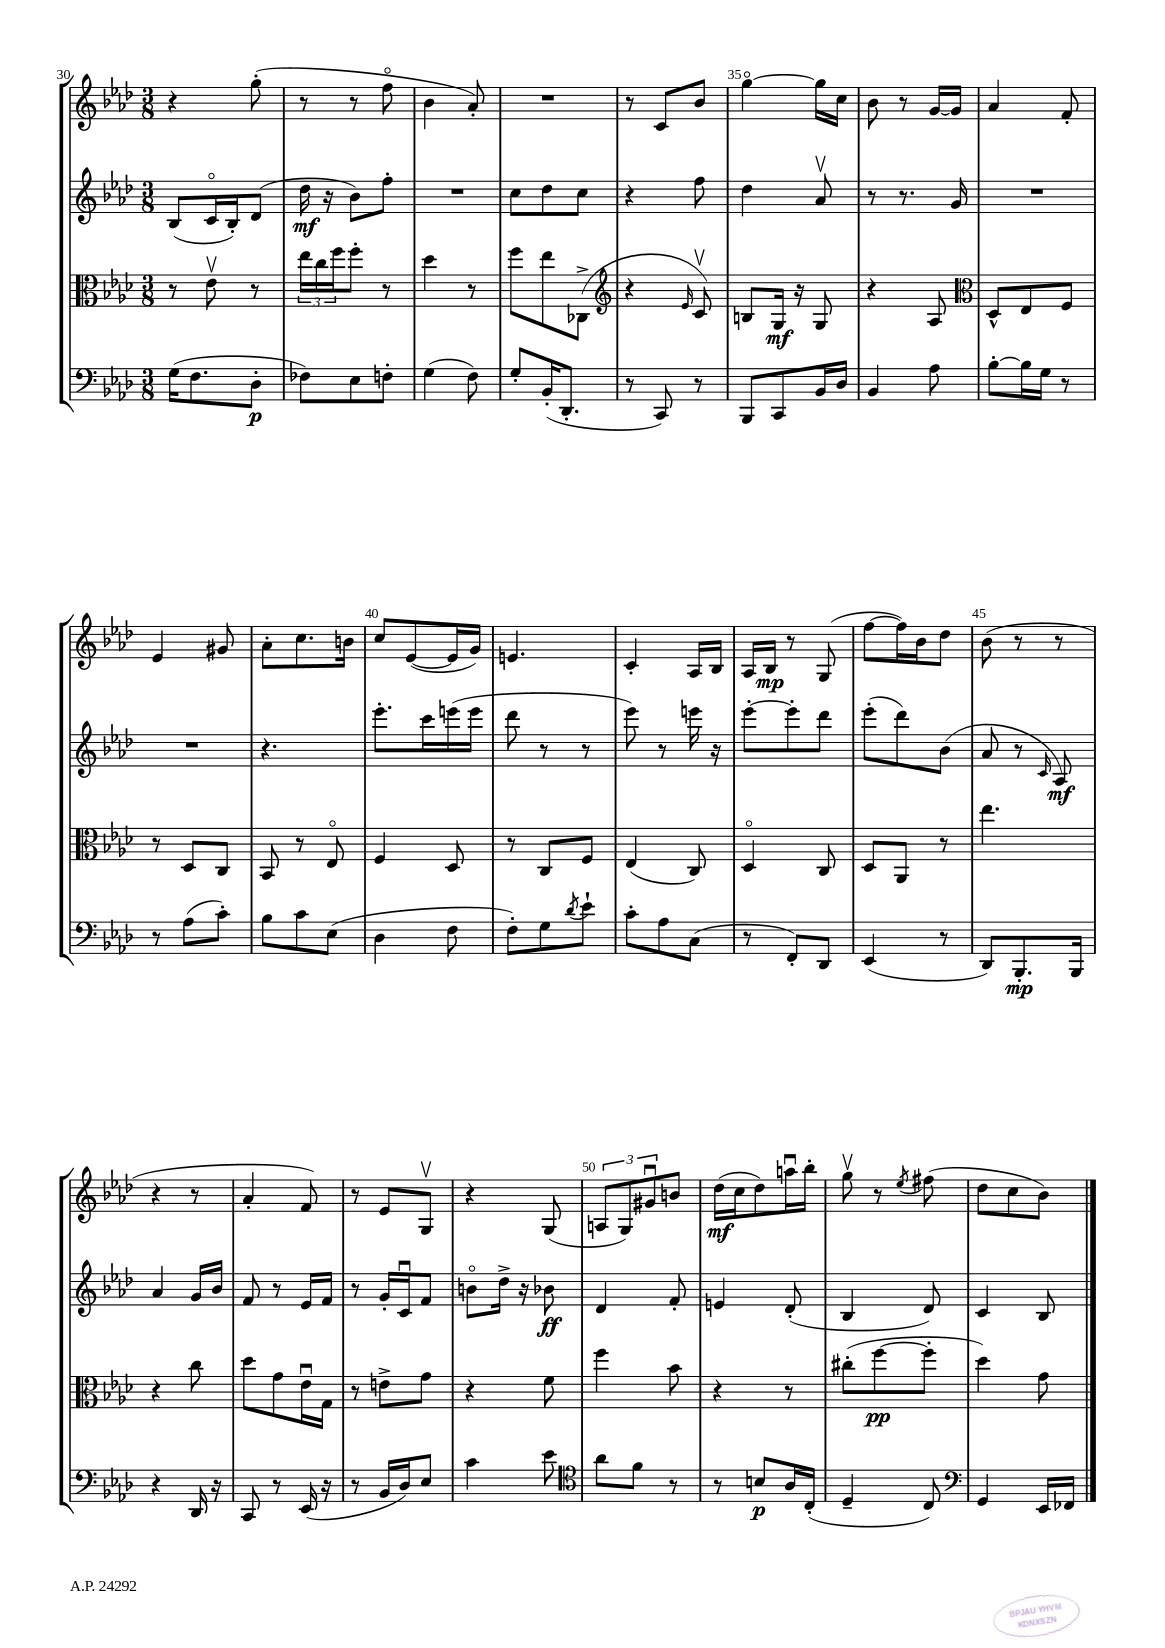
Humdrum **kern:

**kern	**dynam	**kern	**dynam	**kern	**dynam	**kern	**dynam
*part4	*part4	*part3	*part3	*part2	*part2	*part1	*part1
*staff4	*staff4	*staff3	*staff3	*staff2	*staff2	*staff1	*staff1
*clefF4	*	*clefC3	*	*clefG2	*	*clefG2	*
*k[b-e-a-d-]	*	*k[b-e-a-d-]	*	*k[b-e-a-d-]	*	*k[b-e-a-d-]	*
*M3/8	*	*M3/8	*	*M3/8	*	*M3/8	*
=30	=30	=30	=30	=30	=30	=30	=30
(16G\KL	.	8r	.	(8B-/L	.	4r	.
8.F\	.	.	.	.	.	.	.
.	.	8e-v\	.	16c/L	.	.	.
.	.	.	.	16B-'/J)	.	.	.
8D-'\J	p	8r	.	(8d-/J	.	(8gg'\	.
=31	=31	=31	=31	=31	=31	=31	=31
8F-X\L)	.	24ee-\LL	.	16dd-\	mf	8r	.
.	.	24cc\	.	.	.	.	.
.	.	.	.	16r	.	.	.
.	.	24ff\J	.	.	.	.	.
8E-\	.	8ff'\J	.	8b-\L)	.	8r	.
8Fn'\J	.	8r	.	8ff'\J	.	8ff\	.
=32	=32	=32	=32	=32	=32	=32	=32
(4G\	.	4dd-\	.	4.r	.	4b-\	.
8F\)	.	8r	.	.	.	8a-'/)	.
=33	=33	=33	=33	=33	=33	=33	=33
8G'/L	.	8ff\L	.	8cc\L	.	4.r	.
(16BB-'/K	.	8ee-\	.	8dd-\	.	.	.
8.DD-'/J	.	.	.	.	.	.	.
.	.	(8C-X^\J	.	8cc\J	.	.	.
=34	=34	=34	=34	=34	=34	=34	=34
*	*	*clefG2	*	*	*	*	*
8r	.	4r	.	4r	.	8r	.
8CC/)	.	.	.	.	.	8c/L	.
.	.	16qqe-/	.	.	.	.	.
8r	.	8cv/)	.	8ff\	.	8b-/J	.
=35	=35	=35	=35	=35	=35	=35	=35
8BBB-/L	.	8Bn/L	.	4dd-\	.	[4gg\	.
8CC/	.	16G/Jk	mf	.	.	.	.
.	.	16r	.	.	.	.	.
16BB-/L	.	8G/	.	8a-v/	.	16gg\LL]	.
16D-/JJ	.	.	.	.	.	16cc\JJ	.
=36	=36	=36	=36	=36	=36	=36	=36
4BB-/	.	4r	.	8r	.	8b-\	.
.	.	.	.	8.r	.	8r	.
8A-\	.	8A-/	.	.	.	[16g/LL	.
.	.	.	.	16g/	.	16g/JJ]	.
=37	=37	=37	=37	=37	=37	=37	=37
*	*	*clefC3	*	*	*	*	*
[8B-'\L	.	8D-^^/L	.	4.r	.	4a-/	.
16B-\L]	.	8E-/	.	.	.	.	.
16G\JJ	.	.	.	.	.	.	.
8r	.	8F/J	.	.	.	8f'/	.
!!LO:LB:g=z
=38	=38	=38	=38	=38	=38	=38	=38
8r	.	8r	.	4.r	.	4e-/	.
(8A-\L	.	8D-/L	.	.	.	.	.
8c'\J)	.	8C/J	.	.	.	8g#X/	.
=39	=39	=39	=39	=39	=39	=39	=39
8B-\L	.	8BB-/	.	4.r	.	8a-'\L	.
8c\	.	8r	.	.	.	8.cc\	.
(8E-\J	.	8E-/	.	.	.	.	.
.	.	.	.	.	.	16bn\Jk	.
=40	=40	=40	=40	=40	=40	=40	=40
4D-\	.	4F/	.	8.eee-'\L	.	8cc/L	.
.	.	.	.	.	.	([8e-/	.
.	.	.	.	16ccc\L	.	.	.
8F\	.	8D-/	.	(16eeen\	.	16e-/L]	.
.	.	.	.	16eee\JJ	.	16g/JJ)	.
=41	=41	=41	=41	=41	=41	=41	=41
8F'\L)	.	8r	.	8ddd-\	.	4.en/	.
8G\	.	8C/L	.	8r	.	.	.
8qd-/	.	.	.	.	.	.	.
8e-`\J	.	8F/J	.	8r	.	.	.
=42	=42	=42	=42	=42	=42	=42	=42
8c'\L	.	(4E-/	.	8eee-\)	.	4c'/	.
8A-\	.	.	.	8r	.	.	.
(8C\J	.	8C/)	.	16eeen\	.	16A-/LL	.
.	.	.	.	16r	.	16B-/JJ	.
=43	=43	=43	=43	=43	=43	=43	=43
8r	.	4D-/	.	[8eee-'\L	.	16A-/LL	.
.	.	.	.	.	.	16B-/JJ	mp
8FF'/L)	.	.	.	8eee-'\]	.	8r	.
8DD-/J	.	8C/	.	8ddd-\J	.	(8G/	.
=44	=44	=44	=44	=44	=44	=44	=44
(4EE-/	.	8D-/L	.	(8eee-'\L	.	[8ff\L	.
.	.	8AA-/J	.	8ddd-\)	.	16ff\L])	.
.	.	.	.	.	.	16b-\J	.
8r	.	8r	.	(8b-\J	.	8dd-\J	.
=45	=45	=45	=45	=45	=45	=45	=45
8DD-/L)	.	4.ee-\	.	8a-/	.	(8b-\	.
8.BBB-'/	mp	.	.	8r	.	8r	.
.	.	.	.	16qqc/	.	.	.
.	.	.	.	8A-/)	mf	8r	.
16BBB-/Jk	.	.	.	.	.	.	.
!!LO:LB:g=z
=46	=46	=46	=46	=46	=46	=46	=46
4r	.	4r	.	4a-/	.	4r	.
16DD-/	.	8cc\	.	16g/LL	.	8r	.
16r	.	.	.	16b-/JJ	.	.	.
=47	=47	=47	=47	=47	=47	=47	=47
8CC/	.	8dd-\L	.	8f/	.	4a-'/	.
8r	.	8g\	.	8r	.	.	.
(16EE-/	.	16e-u\L	.	16e-/LL	.	8f/)	.
16r	.	16G\JJ	.	16f/JJ	.	.	.
=48	=48	=48	=48	=48	=48	=48	=48
8r	.	8r	.	8r	.	8r	.
16BB-/LL	.	8en^\L	.	16g'/LL	.	8e-/L	.
16D-/J)	.	.	.	16cu/J	.	.	.
8E-/J	.	8g\J	.	8f/J	.	8Gv/J	.
=49	=49	=49	=49	=49	=49	=49	=49
4c\	.	4r	.	8bn\L	.	4r	.
.	.	.	.	16dd-^\Jk	.	.	.
.	.	.	.	16r	.	.	.
8e-\	.	8f\	.	8b-X\	ff	(8G/	.
=50	=50	=50	=50	=50	=50	=50	=50
*clefC4	*	*	*	*	*	*	*
8a-\L	.	4ff\	.	4d-/	.	12An/L	.
.	.	.	.	.	.	12G/)	.
8f\J	.	.	.	.	.	.	.
.	.	.	.	.	.	12g#Xu/	.
8r	.	8b-\	.	8f'/	.	8bn/J	.
=51	=51	=51	=51	=51	=51	=51	=51
8r	.	4r	.	4en/	.	(16dd-\LL	mf
.	.	.	.	.	.	16cc\J	.
8Bn/L	p	.	.	.	.	8dd-\)	.
16A-/L	.	8r	.	(8d-'/	.	16aanu\L	.
(16C'/JJ	.	.	.	.	.	16bb-'\JJ	.
=52	=52	=52	=52	=52	=52	=52	=52
4D-~/	.	(8cc#X'\L	.	4B-/	.	8ggv\	.
.	.	[8ff\	pp	.	.	8r	.
.	.	.	.	.	.	8qee-/	.
8C/)	.	8ff'\J]	.	8d-/)	.	(8ff#X\	.
=53	=53	=53	=53	=53	=53	=53	=53
*clefF4	*	*	*	*	*	*	*
4GG/	.	4dd-\)	.	4c/	.	8dd-\L	.
.	.	.	.	.	.	8cc\	.
16EE-/LL	.	8g\	.	8B-/	.	8b-\J)	.
16FF-X/JJ	.	.	.	.	.	.	.
==	==	==	==	==	==	==	==
*-	*-	*-	*-	*-	*-	*-	*-
